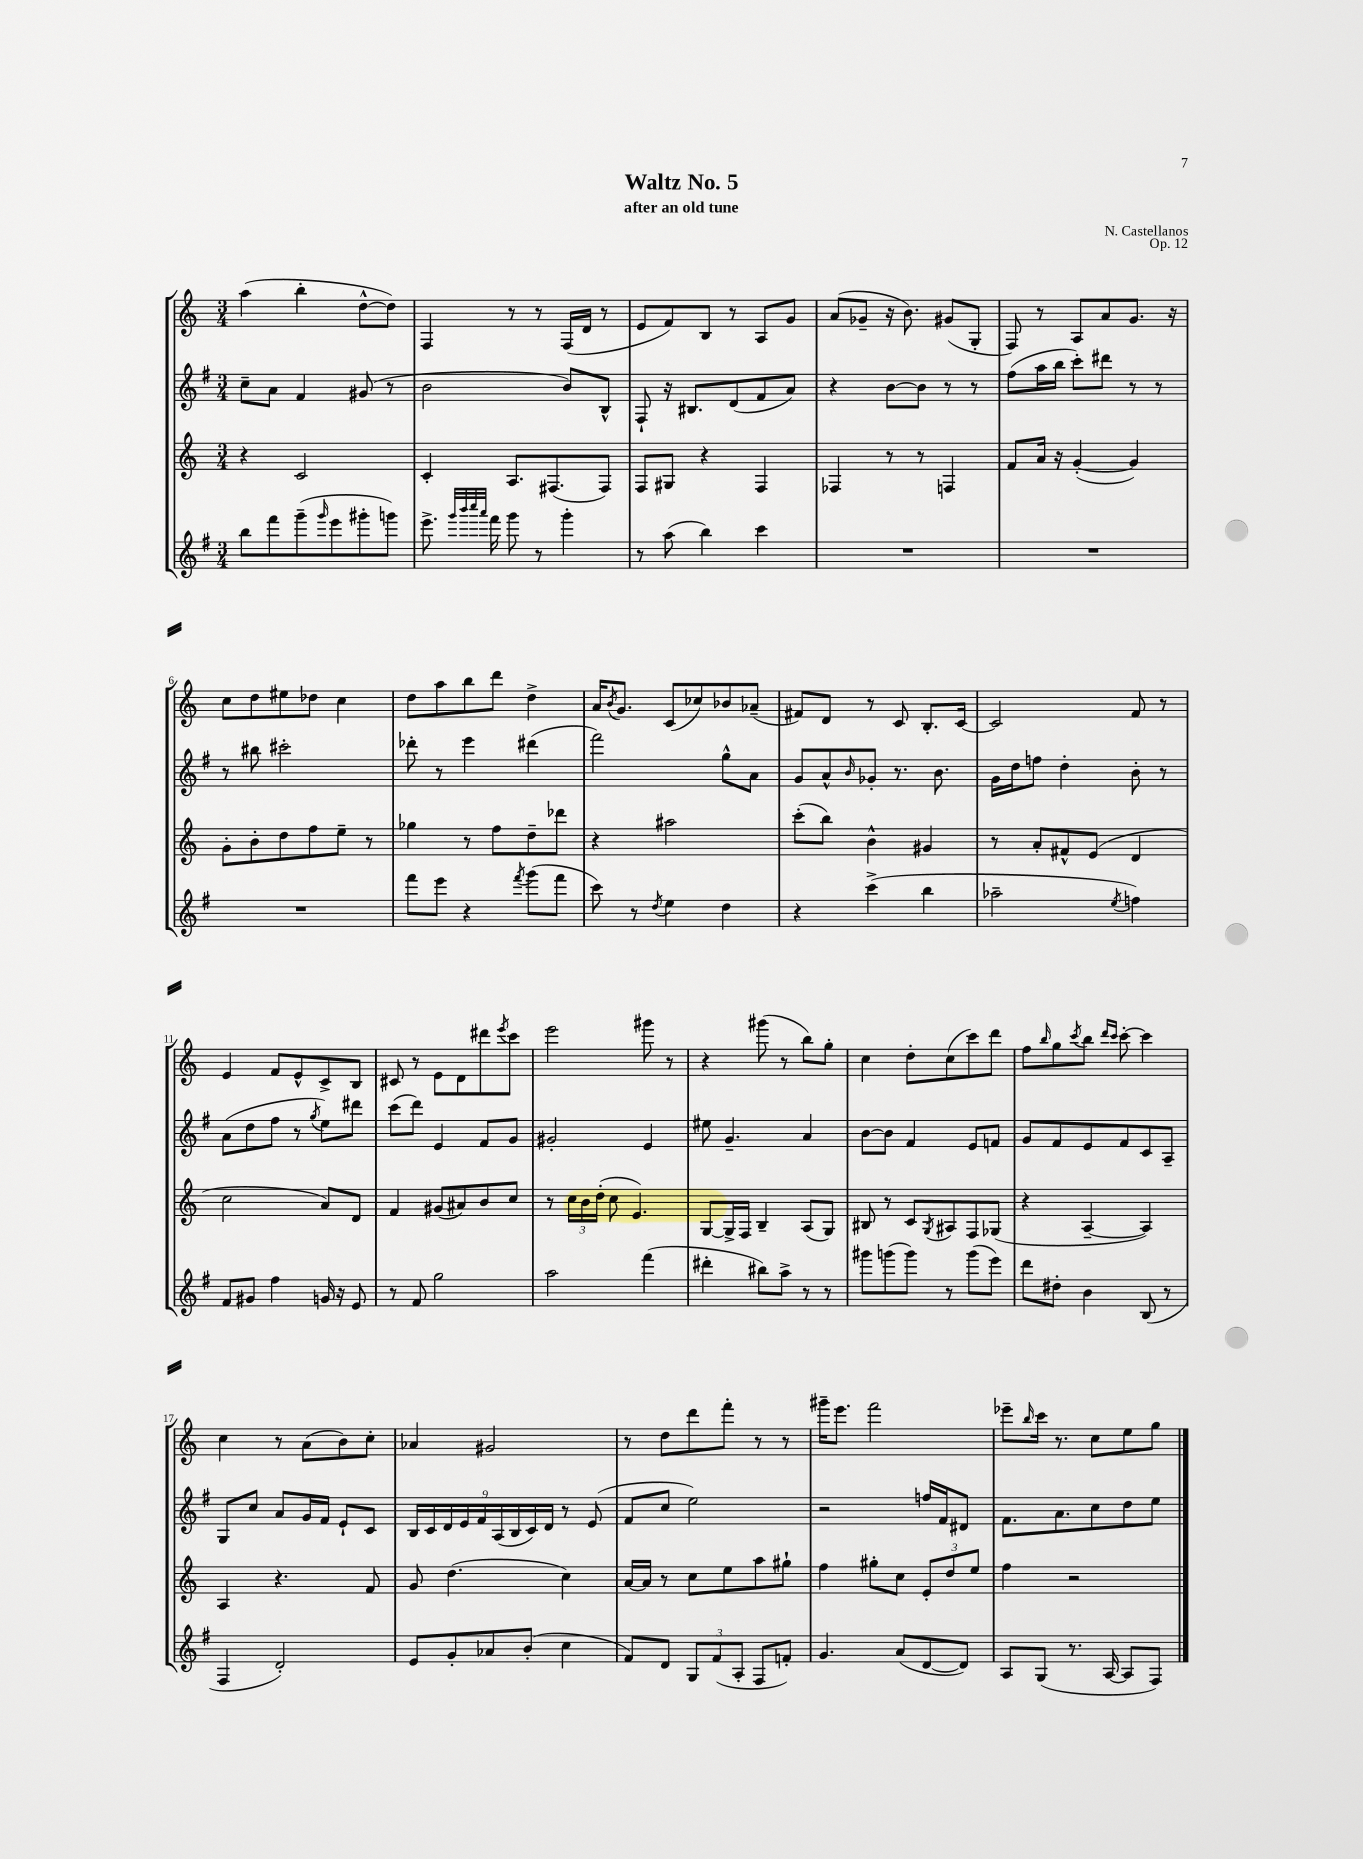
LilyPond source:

\header { title = "Waltz No. 5" composer = "N. Castellanos" subtitle = "after an old tune" opus = "Op. 12" }
<<
\new StaffGroup <<
\new Staff = "s0" {
    \clef treble \key c \major \numericTimeSignature \time 3/4
    a''4( b''4-. d''8~-^ d''8) |
    f4 r8 r8 f16( d'16 r8 |
    e'8 f'8) b8 r8 a8 g'8 |
    a'8( ges'8-- r16 b'8.) gis'8( g8-. |
    f8) r8 a8 a'8 g'8. r16 |
    c''8 d''8 eis''8 des''8 c''4 |
    d''8 a''8 b''8 d'''8 d''4-> |
    a'16 \acciaccatura { b'8 } g'8. c'8( ces''8) bes'8 aes'8--( |
    fis'8) d'8 r8 c'8 b8.-. c'16~ |
    c'2 f'8 r8 |
    e'4 f'8 e'8-^ c'8-> b8 |
    cis'8 r8 e'8 d'8 dis'''8 \acciaccatura { e'''8 } c'''8 |
    e'''2 gis'''8 r8 |
    r4 gis'''8( r8 b''8) g''8-. |
    c''4 d''8-. c''8( c'''8) d'''8 |
    f''8 \grace { b''16 } g''8 \acciaccatura { c'''8 } b''8 \grace { d'''16 c'''16 } c'''8~-. c'''4 |
    c''4 r8 a'8( b'8) c''8-. |
    aes'4 gis'2 |
    r8 d''8 d'''8 f'''8-. r8 r8 |
    gis'''16-- e'''8. f'''2 |
    ees'''8-- \grace { b''16 } c'''16 r8. c''8 e''8 g''8 \bar "|." |
}
\new Staff = "s1" {
    \clef treble \key g \major \numericTimeSignature \time 3/4
    c''8-- a'8 fis'4 gis'8( r8 |
    b'2 b'8) b8-^ |
    fis8-! r16 bis8. d'8( fis'8 a'8) |
    r4 b'8~ b'8 r8 r8 |
    fis''8( a''16 b''16 c'''8-.) dis'''8 r8 r8 |
    r8 bis''8 cis'''2-. |
    des'''8-. r8 e'''4 dis'''4( |
    fis'''2) g''8-^ a'8 |
    g'8 a'8-^ \grace { b'16 } ges'8-. r8. b'8. |
    g'16 d''16 f''8 d''4-. b'8-. r8 |
    a'8( d''8 fis''8 r8 \acciaccatura { g''8 } e''8) dis'''8 |
    c'''8( d'''8) e'4 fis'8 g'8 |
    gis'2-. e'4 |
    eis''8 g'4.-- a'4 |
    b'8~ b'8 fis'4 e'8 f'8 |
    g'8 fis'8 e'8 fis'8 c'8 a8-- |
    g8 c''8 a'8 g'16 fis'16 e'8-! c'8 |
    \tuplet 9/8 { b16 c'16 d'16 e'16 fis'16 a16( b16 c'16) d'16 } r8 e'8( |
    fis'8 c''8 e''2) |
    r2 f''16 fis'16 dis'8 |
    fis'8. a'8. c''8 d''8 e''8 \bar "|." |
}
\new Staff = "s2" {
    \clef treble \key c \major \numericTimeSignature \time 3/4
    r4 c'2 |
    c'4-. a8. fis8.( fis8) |
    f8 gis8 r4 f4 |
    fes4 r8 r8 f4 |
    f'8 a'16 r16 g'4~-.( g'4) |
    g'8-. b'8-. d''8 f''8 e''8-- r8 |
    ges''4 r8 f''8 d''8-- des'''8 |
    r4 ais''2 |
    c'''8-.( b''8) b'4-^ gis'4 |
    r8 a'8-. fis'8-^ e'8( d'4 |
    c''2 a'8) d'8 |
    f'4 gis'8( ais'8) b'8 c''8 |
    r8 \tuplet 3/2 { c''16 b'16 d''16-.( } c''8 e'4.) |
    g8~ g16-> f16 b4-- a8( g8) |
    bis8 r8 c'8 \acciaccatura { g8 } ais8 f8 ges8( |
    r4 a4~-- a4) |
    a4 r4. f'8 |
    g'8 d''4.( c''4) |
    a'16~ a'16 r8 c''8 e''8 a''8 gis''8-! |
    f''4 gis''8-. c''8 \tuplet 3/2 { e'8-. d''8 e''8 } |
    f''4 r2 \bar "|." |
}
\new Staff = "s3" {
    \clef treble \key g \major \numericTimeSignature \time 3/4
    b''8 fis'''8 g'''8--( \grace { g'''16 } e'''8 gis'''8-. g'''8) |
    e'''8.-> \grace { g'''32 b'''32 c''''32 a'''32 } fis'''16 g'''8 r8 g'''4-. |
    r8 a''8( b''4) c'''4 |
    R2. |
    R2. |
    R2. |
    fis'''8 e'''8 r4 \acciaccatura { fis'''8 } g'''8( fis'''8 |
    c'''8) r8 \acciaccatura { d''8 } e''4 d''4 |
    r4 c'''4->( b''4 |
    aes''2-- \acciaccatura { e''8 } f''4) |
    fis'8 gis'8 fis''4 g'16 r16 e'8 |
    r8 fis'8 g''2 |
    a''2 fis'''4( |
    dis'''4-. bis''8) a''8-> r8 r8 |
    gis'''8 g'''8( g'''8) r8 g'''8( e'''8) |
    d'''8 dis''8-. b'4 b8( r8 |
    fis4 d'2-.) |
    e'8 g'8-. aes'8 b'8-.( c''4 |
    fis'8) d'8 \tuplet 3/2 { g8 fis'8( a8-. } fis8 f'8-.) |
    g'4. a'8( d'8~ d'8) |
    a8 g8( r8. a16~ a8 fis8) \bar "|." |
}
>>
>>
